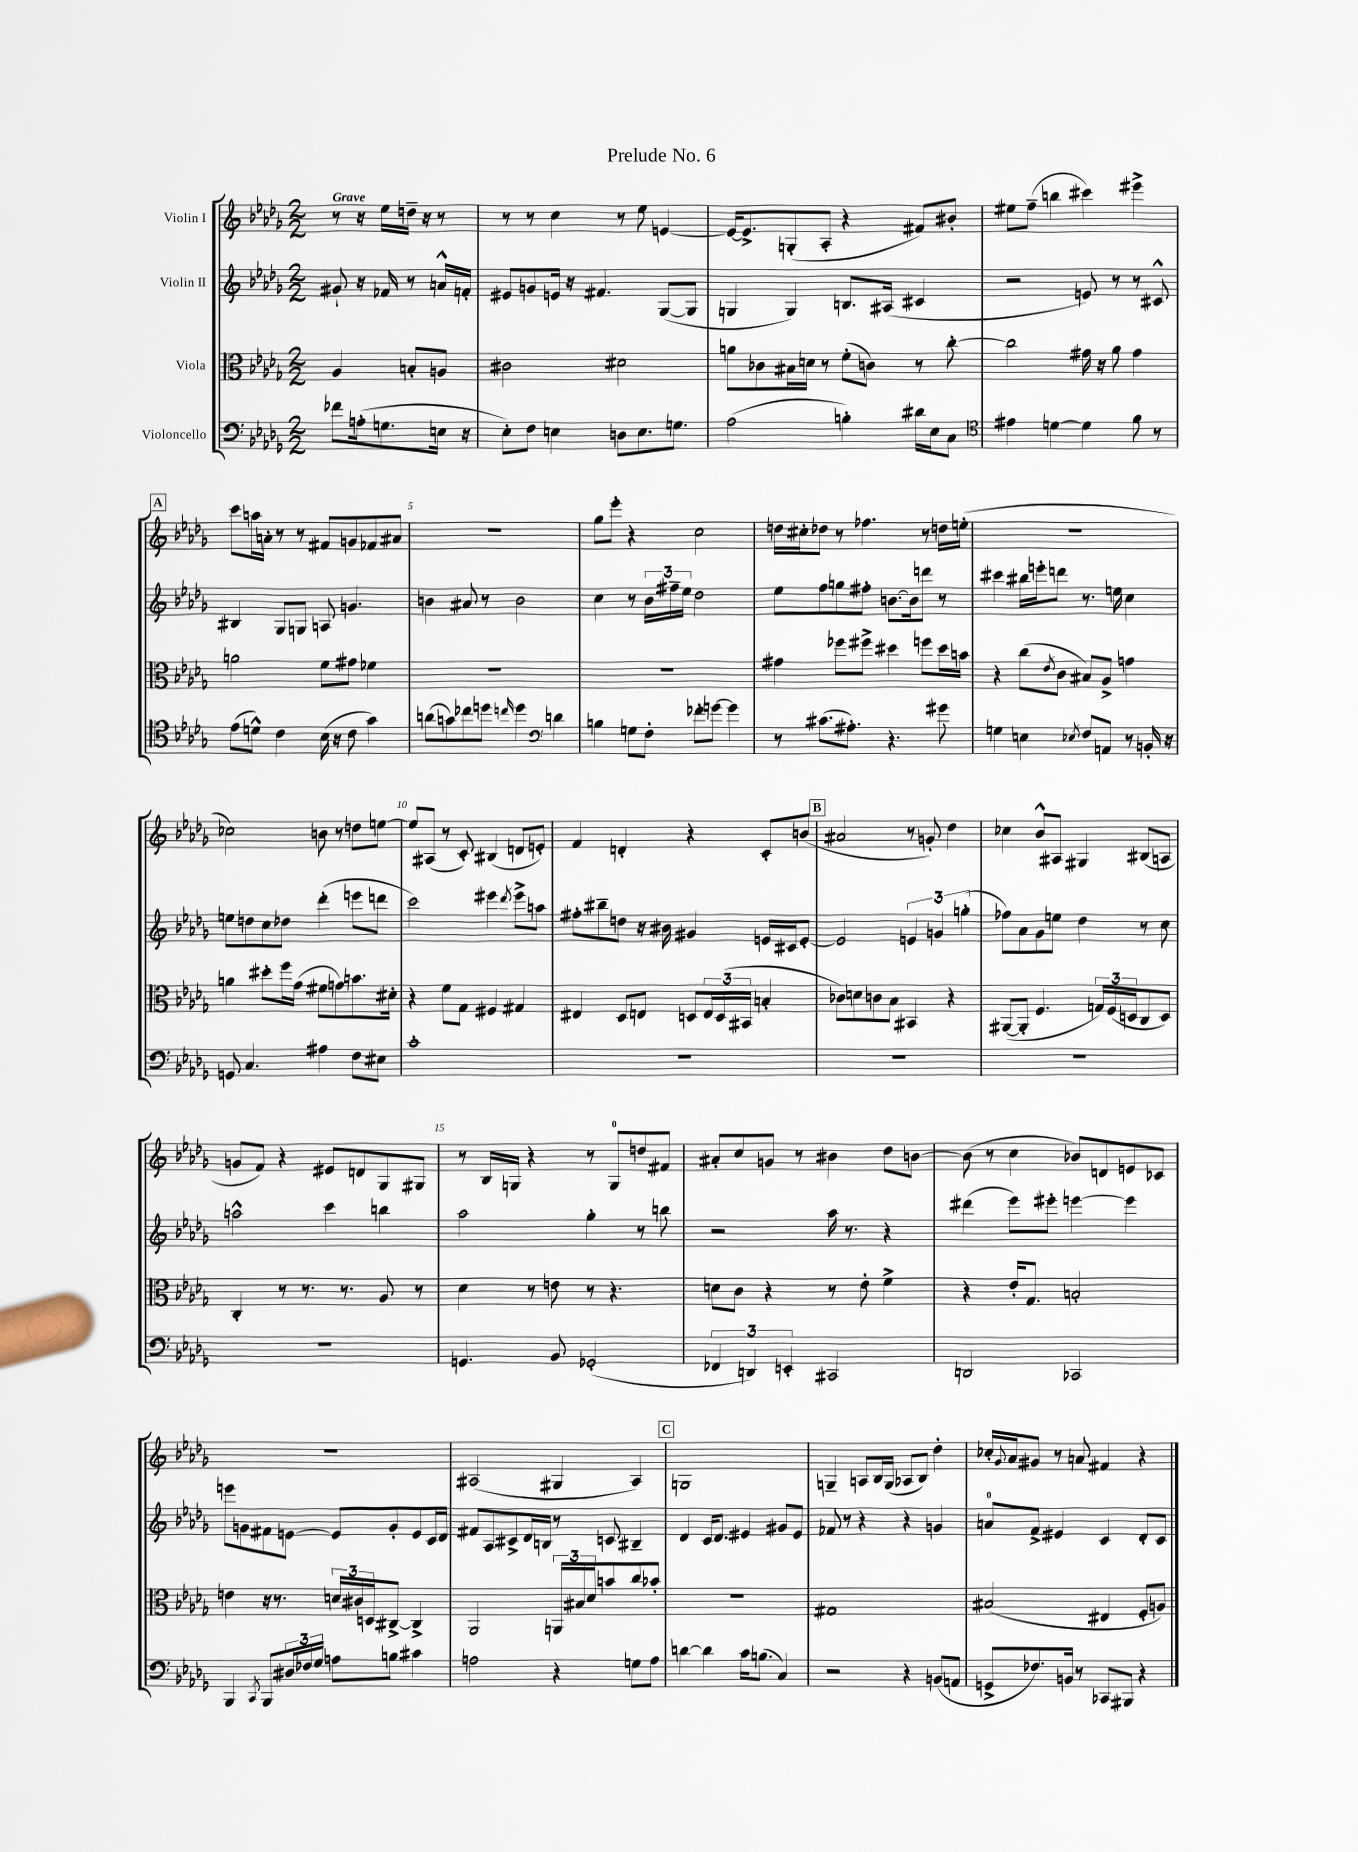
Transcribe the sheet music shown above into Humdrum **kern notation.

**kern	**kern	**kern	**kern
*staff4	*staff3	*staff2	*staff1
*clefF4	*clefC3	*clefG2	*clefG2
*k[b-e-a-d-g-]	*k[b-e-a-d-g-]	*k[b-e-a-d-g-]	*k[b-e-a-d-g-]
*M2/2	*M2/2	*M2/2	*M2/2
8f-\L	4A-/	8g#`/	8r
(16A'\k	.	16r	16r
8.G\	.	16f-/	16ee-\LL
.	8B'/L	8r	16dd~\JJ
.	.	.	16r
16E\Jk	8A/J	16a^^/LL	8r
16r	.	16f'/JJ	.
=	=	=	=
8E-'\L)	2c#\	8e#/L	8r
8F\J	.	8g/	8r
4E\	.	16e/Jk	4cc\
.	.	16r	.
.	.	4.f#/	.
8D\L	2d#\	.	8r
8.E\	.	.	8ee-\
.	.	([8G-/L	[4e/
8.G\J	.	.	.
.	.	8G-/]J	.
=	=	=	=
(2A-\	8a\L	4G/	16e/_LK
.	.	.	8.e^/]
.	8c-\	.	.
.	16B#\L	4G/)	(8G'/
.	16d\JJ	.	.
.	8r	.	8A-'/J
4B'\)	(8f'\L	8.B/L	4r
.	8c\J)	.	.
.	.	(16A#/Jk	.
16d#\LL	8r	4c#/	8f#/L)
16E-\J	.	.	.
8C\J	[8cc'\	.	8b#'/J
=	=	=	=
*clefC4	*	*	*
4e#\	2cc\]	2r	8ee#\L
.	.	.	(8ff~\J
[4d\	.	.	4bb\
4d\]	16g#\	8e/)	4ccc#\)
.	16r	.	.
.	8a-\	8r	.
8f\	4g#\	8r	4eee#^\
8r	.	8c#^^/	.
=	=	=	=
(8e-\L	2a\	4B#/	8ccc\L
8d^^\J)	.	.	16aa\L
.	.	.	16a'\JJ
4c\	.	8G-/L	8r
.	.	8G/J	8r
(16B-\	8f\L	8A/	8f#/L
16r	.	.	.
8c\	8g#\J	4.g/	8g/
4g-\)	4f-\	.	8f-/
.	.	.	8a#/J
=	=	=	=
(8a\L	1r	4b\	1r
8g\)	.	.	.
8cc-\	.	8a#/	.
8dd\J	.	8r	.
16qqcc/	.	.	.
4dd\	.	2b\	.
*clefF4	*	*	*
4d\	.	.	.
=	=	=	=
4B\	1r	4cc\	8gg-\L
.	.	.	8eee-'\J
8G\L	.	8r	4r
8F'\J	.	24b-\LL	.
.	.	24ff#~\	.
.	.	24ee-\JJ	.
8f-'\L	.	2dd-\	2cc\
[8g\J	.	.	.
4g\]	.	.	.
=	=	=	=
8r	4g#\	8ee-\L	16dd\LL
.	.	.	16cc#'\J
(8.c#\L	.	8ff\	8dd-\J
.	8ff-\L	8gg\	8r
8.A#'\J)	.	.	.
.	8ff#^\J	8ff#'\J	4.ff-\
4.r	4dd#\	[8.b\L	.
.	.	16b\]k	.
.	8ff\L	8ddd\J	8r
8g#\	16dd#\L	8r	16dd\LL
.	16b\JJ	.	(16ee'\JJ
=	=	=	=
4G\	4r	4ccc#\	1r
4E\	(8cc\L	16bb#\LL	.
.	.	16eee'\J	.
.	8qe-/	.	.
.	8c\J	8ddd\J	.
8qE-/	.	.	.
8F/L	8B#/L)	8.r	.
8AA/J	8A-^/J	.	.
.	.	16ee\	.
8r	4g\	4cc\	.
16BB'/	.	.	.
16r	.	.	.
=	=	=	=
8GG/	4a\	8ee\L	2cc-\)
4.C/	.	8dd\	.
.	8dd#'\L	8cc\	.
.	16ff\L	8dd-\J	.
.	(16g-\JJ	.	.
4A#\	8f#\L	(4ddd-'\	8b\
.	8g\)	.	8r
8F\L	8.b\	8eee\L	8dd\L
8E#\J	.	8ddd\J	[8ee\J
.	16d#'\Jk	.	.
=	=	=	=
1c'	4r	2ccc\)	8ee/]L
.	.	.	(8A#/J
.	8f\L	.	8r
.	8G-\J	.	8c'/)
.	4F#/	4eee#\	(4B#/
.	.	8qddd-/	.
.	4G#/	8eee#^\L	8d/L
.	.	8aa\J	8e'/J)
=	=	=	=
1r	4E#/	8ff#'\L	4f/
.	.	8bb#~\	.
.	8D-/L	8dd\J	4d'/
.	8E/J	16r	.
.	.	16b#\	.
.	8D/L	4g#/	4r
.	24E/L	.	.
.	(24D/	.	.
.	24BB#/JJ	.	.
.	4B'/	16e/LL	8c'/L
.	.	16c#/J	.
.	.	[8e'/J	(8b/J
=	=	=	=
1r	8c-\L)	2e/]	2a#/
.	8d\	.	.
.	8c\	.	.
.	8B-\J	.	.
.	4BB#/	6e/	8r
.	.	.	8g'/)
.	.	6g/	.
.	4r	.	4dd-\
.	.	(6gg'\	.
=	=	=	=
1r	([8AA#/L	8ff-\L)	4cc-\
.	8AA#'/]J	8a-\	.
.	4.F/	8g-\	8b-^^/L
.	.	8ee\J	8A#/J
.	.	4dd-\	4G#/
.	24G/LL)	.	.
.	(24F/	.	.
.	24D/J	.	.
.	8C/	8r	(8B#/L
.	8D/J)	8cc\	8A/J
=	=	=	=
1r	4C'/	2aa^^\	8g/L
.	.	.	8f/J)
.	8r	.	4r
.	8.r	.	.
.	.	4ccc\	8e#/L
.	8.r	.	.
.	.	.	8d/
.	8A-/	4bb\	8G-/
.	8r	.	8G#/J
=	=	=	=
4.GG/	4d-\	2aa-\	8r
.	.	.	16B-/LL
.	.	.	16G/JJ
.	8r	.	4r
8BB-/	8e\	.	.
(2GG-'/	8r	4gg-'\	8r
.	4.r	.	8G/L
.	.	8r	8dd/
.	.	8bb\	8f#/J
=	=	=	=
6FF-/	8d\L	2r	8a#'/L
.	8c\J	.	8cc/
6DD/)	.	.	.
.	4r	.	8g/J
6EE'/	.	.	.
.	.	.	8r
2CC#/	8r	16aa-\	4b#\
.	.	8.r	.
.	8e-'\	.	.
.	4f^\	4r	8dd-\L
.	.	.	[8b\J
=	=	=	=
2DD/	4r	(4ddd#\	(8b\]
.	.	.	8r
.	16e-'/LK	8eee-\L)	4cc\
.	8.G-/J	.	.
.	.	8eee#'\J	.
2CC-/	2B'/	[4eee\	8b-/L)
.	.	.	8d/
.	.	4eee\]	8e/
.	.	.	8c-/J
=	=	=	=
4BBB-/	4e\	8eee\L	1r
.	.	8g\	.
8qCC/	.	.	.
8BBB-/L	16r	8f#\	.
.	8.r	.	.
24D#/L	.	[8e\J	.
24F-/	.	.	.
24G-/JJ	.	.	.
8A\L	24d/LL	8e/]L	.
.	24c#/	.	.
.	24D/J	.	.
8B\J	[8C#^/J	8g'/	.
4c#\	4C#^/]	8e/	.
.	.	16c/L	.
.	.	16d-/JJ	.
=	=	=	=
2A\	2AA-/	8f#/L	(2A#/
.	.	8A-/	.
.	.	8c#^/	.
.	.	16d-/L	.
.	.	16B/JJ	.
4r	24AA/LL	8r	4G#/
.	24B#/	.	.
.	24d-/J	.	.
.	8b/	8c/	.
8G\L	8cc/	4B#~/	4A#/)
8A\J	8b-'/J	.	.
=	=	=	=
[4d\	1r	4d-/	1G
4d\]	.	16c/LK	.
.	.	8.d-/J	.
16c\LK	.	4e#/	.
(8.B\J	.	.	.
4C/)	.	8g#/L	.
.	.	8e#/J	.
=	=	=	=
2r	1G#	8f-/	4G~/
.	.	8r	.
.	.	4r	8A/L
.	.	.	16B-/L
.	.	.	(16G/JJ
4r	.	4r	8A-/L
.	.	.	8B-/J)
(8BB/L	.	4g/	4dd-'\
8AA/J	.	.	.
=	=	=	=
8GG^/L	(2B#/	8a/L	16cc-'/LL
.	.	.	8qqg-/
.	.	.	16a-/J
8.F-/)	.	8f^/J	8g#/J
.	.	4e#/	8r
16BB/Jk	.	.	.
8r	.	.	8a/
8CC-/L	4E#/	4c/	4f#/
8BBB#/J	.	.	.
4r	8F'/L	8d-'/L	4r
.	8A/J)	8c/J	.
==	==	==	==
*-	*-	*-	*-
